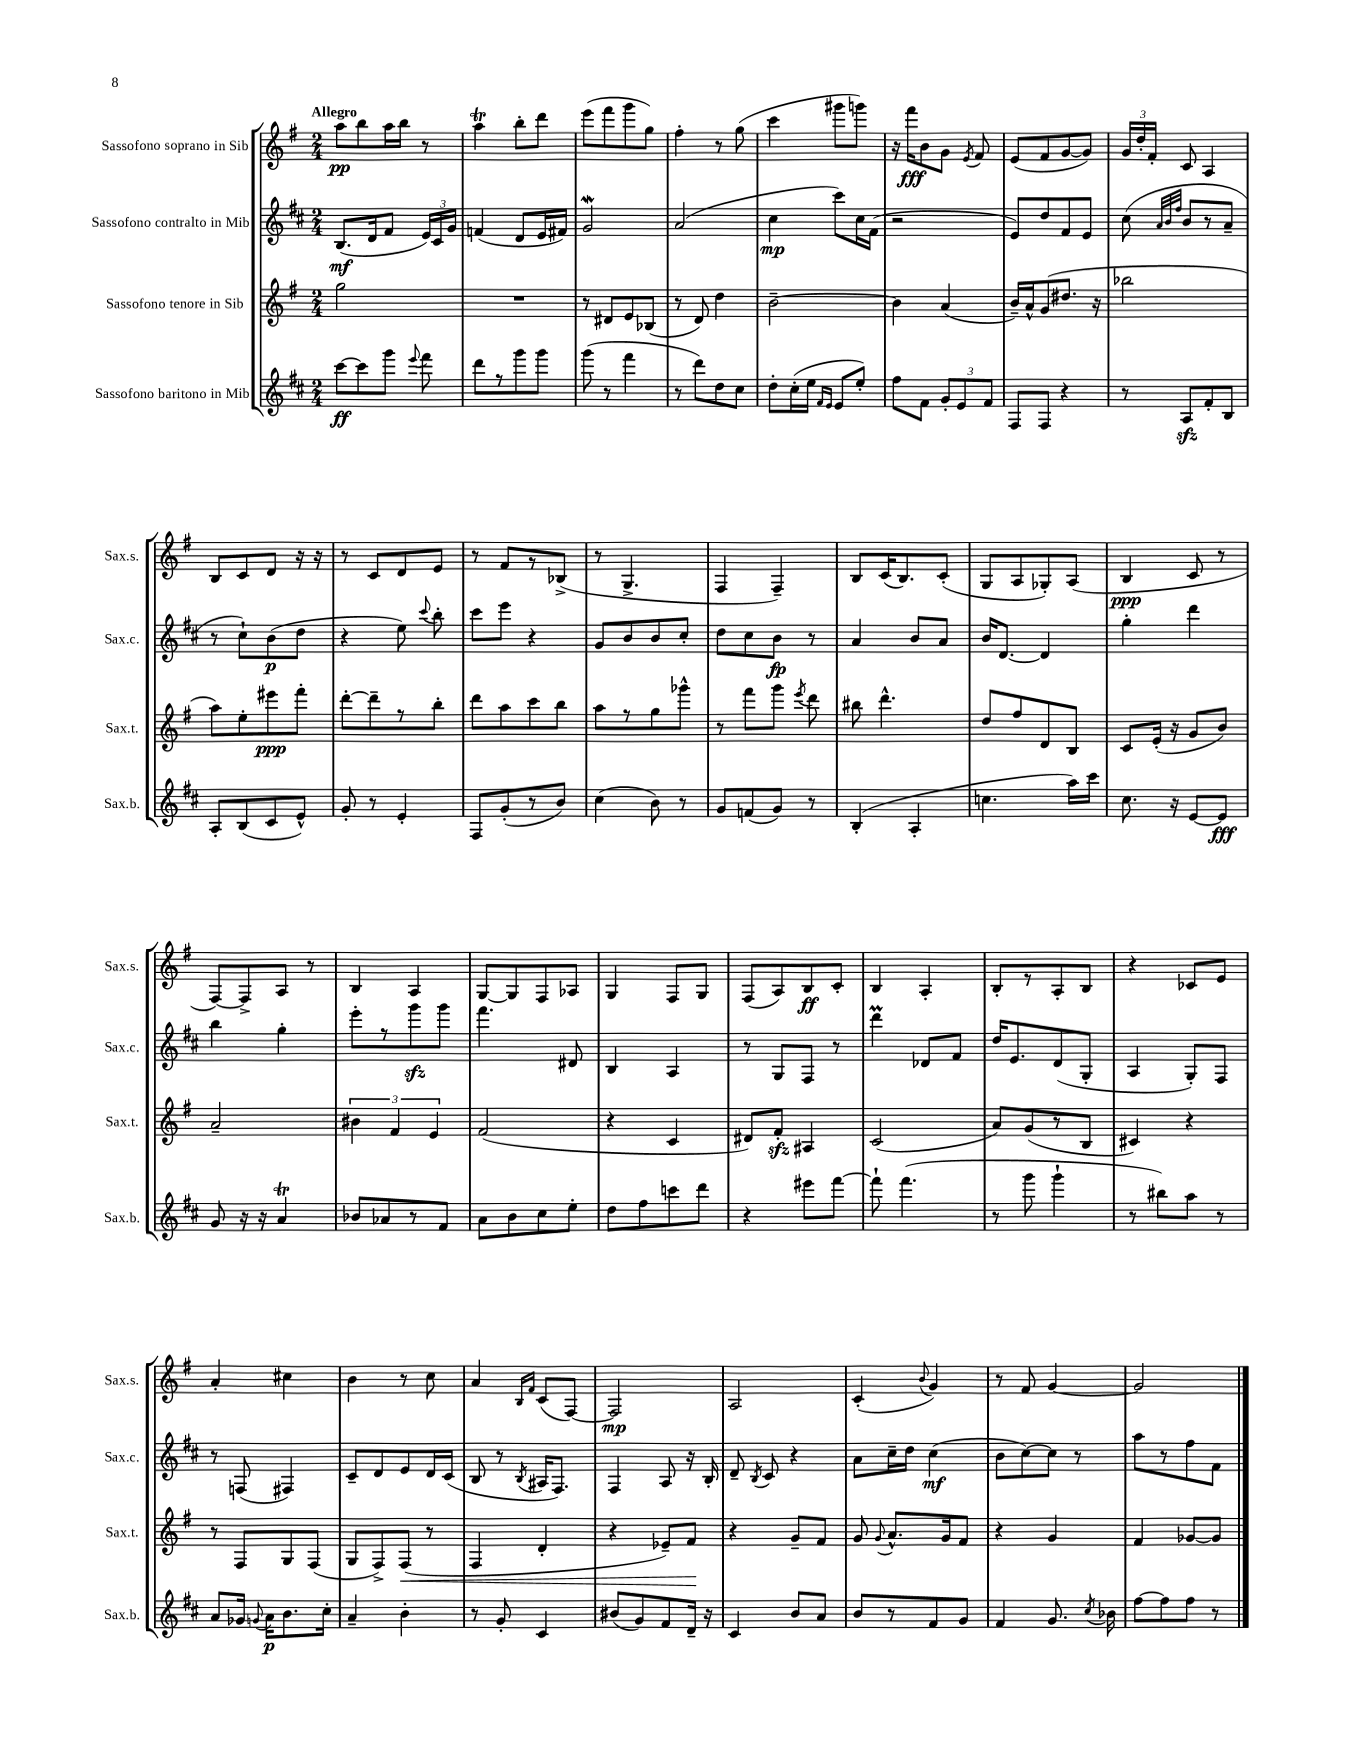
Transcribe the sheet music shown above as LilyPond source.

<<
\new StaffGroup <<
\new Staff = "s0" \with { instrumentName = "Sassofono soprano in Sib" shortInstrumentName = "Sax.s." } {
    \clef treble \key g \major \numericTimeSignature \time 2/4 \tempo "Allegro"
    \autoBeamOff a''8[\pp b''8 a''16 b''16] r8 |
    a''4\trill b''8[-. d'''8] |
    e'''8[( fis'''8 g'''8 g''8]) |
    fis''4-. r8 g''8( |
    c'''4 gis'''8[ g'''8]) |
    r16 fis'''16[\fff b'8 g'8] \acciaccatura { e'8 } fis'8 |
    e'8[( fis'8 g'8~ g'8]) |
    \tuplet 3/2 { g'16[ d''16-. fis'16]-. } c'8 a4 |
    b8[ c'8 d'8] r16 r16 |
    r8 c'8[ d'8 e'8] |
    r8 fis'8[ r8 bes8]->( |
    r8 g4.-> |
    fis4 fis4--) |
    b8[ c'16( b8.) c'8]-.( |
    g8[ a8 ges8-.) a8]( |
    b4\ppp c'8 r8 |
    fis8[~) fis8-> a8] r8 |
    b4 a4 |
    g8[~ g8 fis8 aes8] |
    g4 fis8[ g8] |
    fis8[( a8) b8\ff c'8]-. |
    b4 a4-. |
    b8[-. r8 a8-. b8] |
    r4 ces'8[ e'8] |
    a'4-. cis''4 |
    b'4 r8 c''8 |
    a'4 \grace { b16[ fis'16] } c'8[( fis8]~) |
    fis2\mp |
    a2 |
    c'4-.( \appoggiatura { b'8 } g'4) |
    r8 fis'8 g'4~ |
    g'2 \bar "|." |
}
\new Staff = "s1" \with { instrumentName = "Sassofono contralto in Mib" shortInstrumentName = "Sax.c." } {
    \clef treble \key d \major \numericTimeSignature \time 2/4
    \autoBeamOff b8.[\mf( d'16 fis'8] \tuplet 3/2 { e'16[) cis'16 g'16] } |
    f'4( d'8[ e'16 fis'16]) |
    g'2\mordent |
    a'2( |
    cis''4\mp cis'''8[) cis''16 fis'16]( |
    r2 |
    e'8[) d''8 fis'8 e'8] |
    cis''8( \grace { a'32[ b'32 fis''32] } b'8[ r8 a'8]-- |
    r8 cis''8[-!) b'8\p( d''8] |
    r4 e''8) \appoggiatura { cis'''8 } b''8-. |
    cis'''8[ e'''8] r4 |
    g'8[ b'8 b'8 cis''8]-. |
    d''8[ cis''8 b'8]\fp r8 |
    a'4 b'8[ a'8] |
    b'16[ d'8.]~ d'4 |
    g''4-. d'''4 |
    b''4 g''4-. |
    e'''8[-. r8 g'''8\sfz g'''8] |
    fis'''4. dis'8 |
    b4 a4 |
    r8 g8[ fis8] r8 |
    d'''4\prall des'8[ fis'8] |
    d''16[ e'8. d'8( g8]-. |
    a4 g8[-.) fis8] |
    r8 f8( fis4) |
    cis'8[-- d'8 e'8 d'16 cis'16]( |
    b8 r8 \acciaccatura { b8 } ais16[ fis8.]) |
    fis4 a8 r16 b16-. |
    d'8-- \acciaccatura { b8 } cis'8 r4 |
    a'8[ cis''16-- d''16] cis''4\mf( |
    b'8[ cis''8~) cis''8] r8 |
    a''8[ r8 fis''8 fis'8] \bar "|." |
}
\new Staff = "s2" \with { instrumentName = "Sassofono tenore in Sib" shortInstrumentName = "Sax.t." } {
    \clef treble \key g \major \numericTimeSignature \time 2/4
    \autoBeamOff g''2 |
    R2 |
    r8 dis'8[ e'8 bes8]( |
    r8 d'8) d''4 |
    b'2~-- |
    b'4 a'4( |
    b'16[--) a'16-^ g'8( dis''8.] r16 |
    bes''2 |
    a''8[) e''8-. eis'''8\ppp fis'''8]-. |
    d'''8[~-. d'''8-- r8 b''8]-. |
    d'''8[ a''8 c'''8 b''8] |
    a''8[ r8 g''8 ges'''8]-^ |
    r8 fis'''8[ g'''8] \acciaccatura { e'''8 } d'''8 |
    bis''8 d'''4.-^ |
    d''8[ fis''8 d'8 b8] |
    c'8[ e'16]-.( r16 g'8[ b'8]) |
    a'2-- |
    \tuplet 3/2 { bis'4 fis'4 e'4 } |
    fis'2( |
    r4 c'4 |
    dis'8[) fis'8]-.\sfz ais4 |
    c'2( |
    a'8[) g'8( r8 b8] |
    cis'4) r4 |
    r8 fis8[ g8 fis8]( |
    g8[ fis8->) fis8]\<( r8 |
    fis4 d'4-. |
    r4 ees'8[--) fis'8]\! |
    r4 g'8[-- fis'8] |
    g'8 \appoggiatura { g'8 } a'8.[-^ g'16 fis'8] |
    r4 g'4 |
    fis'4 ges'8[~ ges'8] \bar "|." |
}
\new Staff = "s3" \with { instrumentName = "Sassofono baritono in Mib" shortInstrumentName = "Sax.b." } {
    \clef treble \key d \major \numericTimeSignature \time 2/4
    \autoBeamOff cis'''8[~\ff cis'''8 g'''8] \appoggiatura { e'''8 } fis'''8 |
    d'''8[ r8 g'''8 g'''8] |
    g'''8( r8 fis'''4 |
    r8 d'''8[) d''8 cis''8] |
    d''8[-. cis''16-.( e''16] \grace { fis'16[ e'16] } e'8[ e''8]-.) |
    fis''8[ fis'8] \tuplet 3/2 { g'8[-. e'8 fis'8] } |
    fis8[ fis8] r4 |
    r8 a8[\sfz fis'8-. b8] |
    a8[-. b8( cis'8 e'8]-^) |
    g'8-. r8 e'4-. |
    fis8[ g'8-.( r8 b'8]) |
    cis''4( b'8) r8 |
    g'8[ f'8( g'8]) r8 |
    b4-.( a4-. |
    c''4. a''16[) cis'''16] |
    cis''8. r16 e'8[~ e'8]\fff |
    g'8 r16 r16 a'4\trill |
    bes'8[ aes'8 r8 fis'8] |
    a'8[ b'8 cis''8 e''8]-. |
    d''8[ fis''8 c'''8 d'''8] |
    r4 eis'''8[ fis'''8]~ |
    fis'''8-! fis'''4.( |
    r8 g'''8 g'''4-! |
    r8 bis''8[) a''8] r8 |
    a'8[ ges'16] \appoggiatura { g'8 } a'16[\p b'8. cis''16]-. |
    a'4-- b'4-. |
    r8 g'8-. cis'4 |
    bis'8[( g'8) fis'8 d'16]-- r16 |
    cis'4 b'8[ a'8] |
    b'8[ r8 fis'8 g'8] |
    fis'4 g'8. \acciaccatura { cis''8 } bes'16 |
    fis''8[~ fis''8 fis''8] r8 \bar "|." |
}
>>
>>
\layout { \context { \Score \remove "Bar_number_engraver" } }
